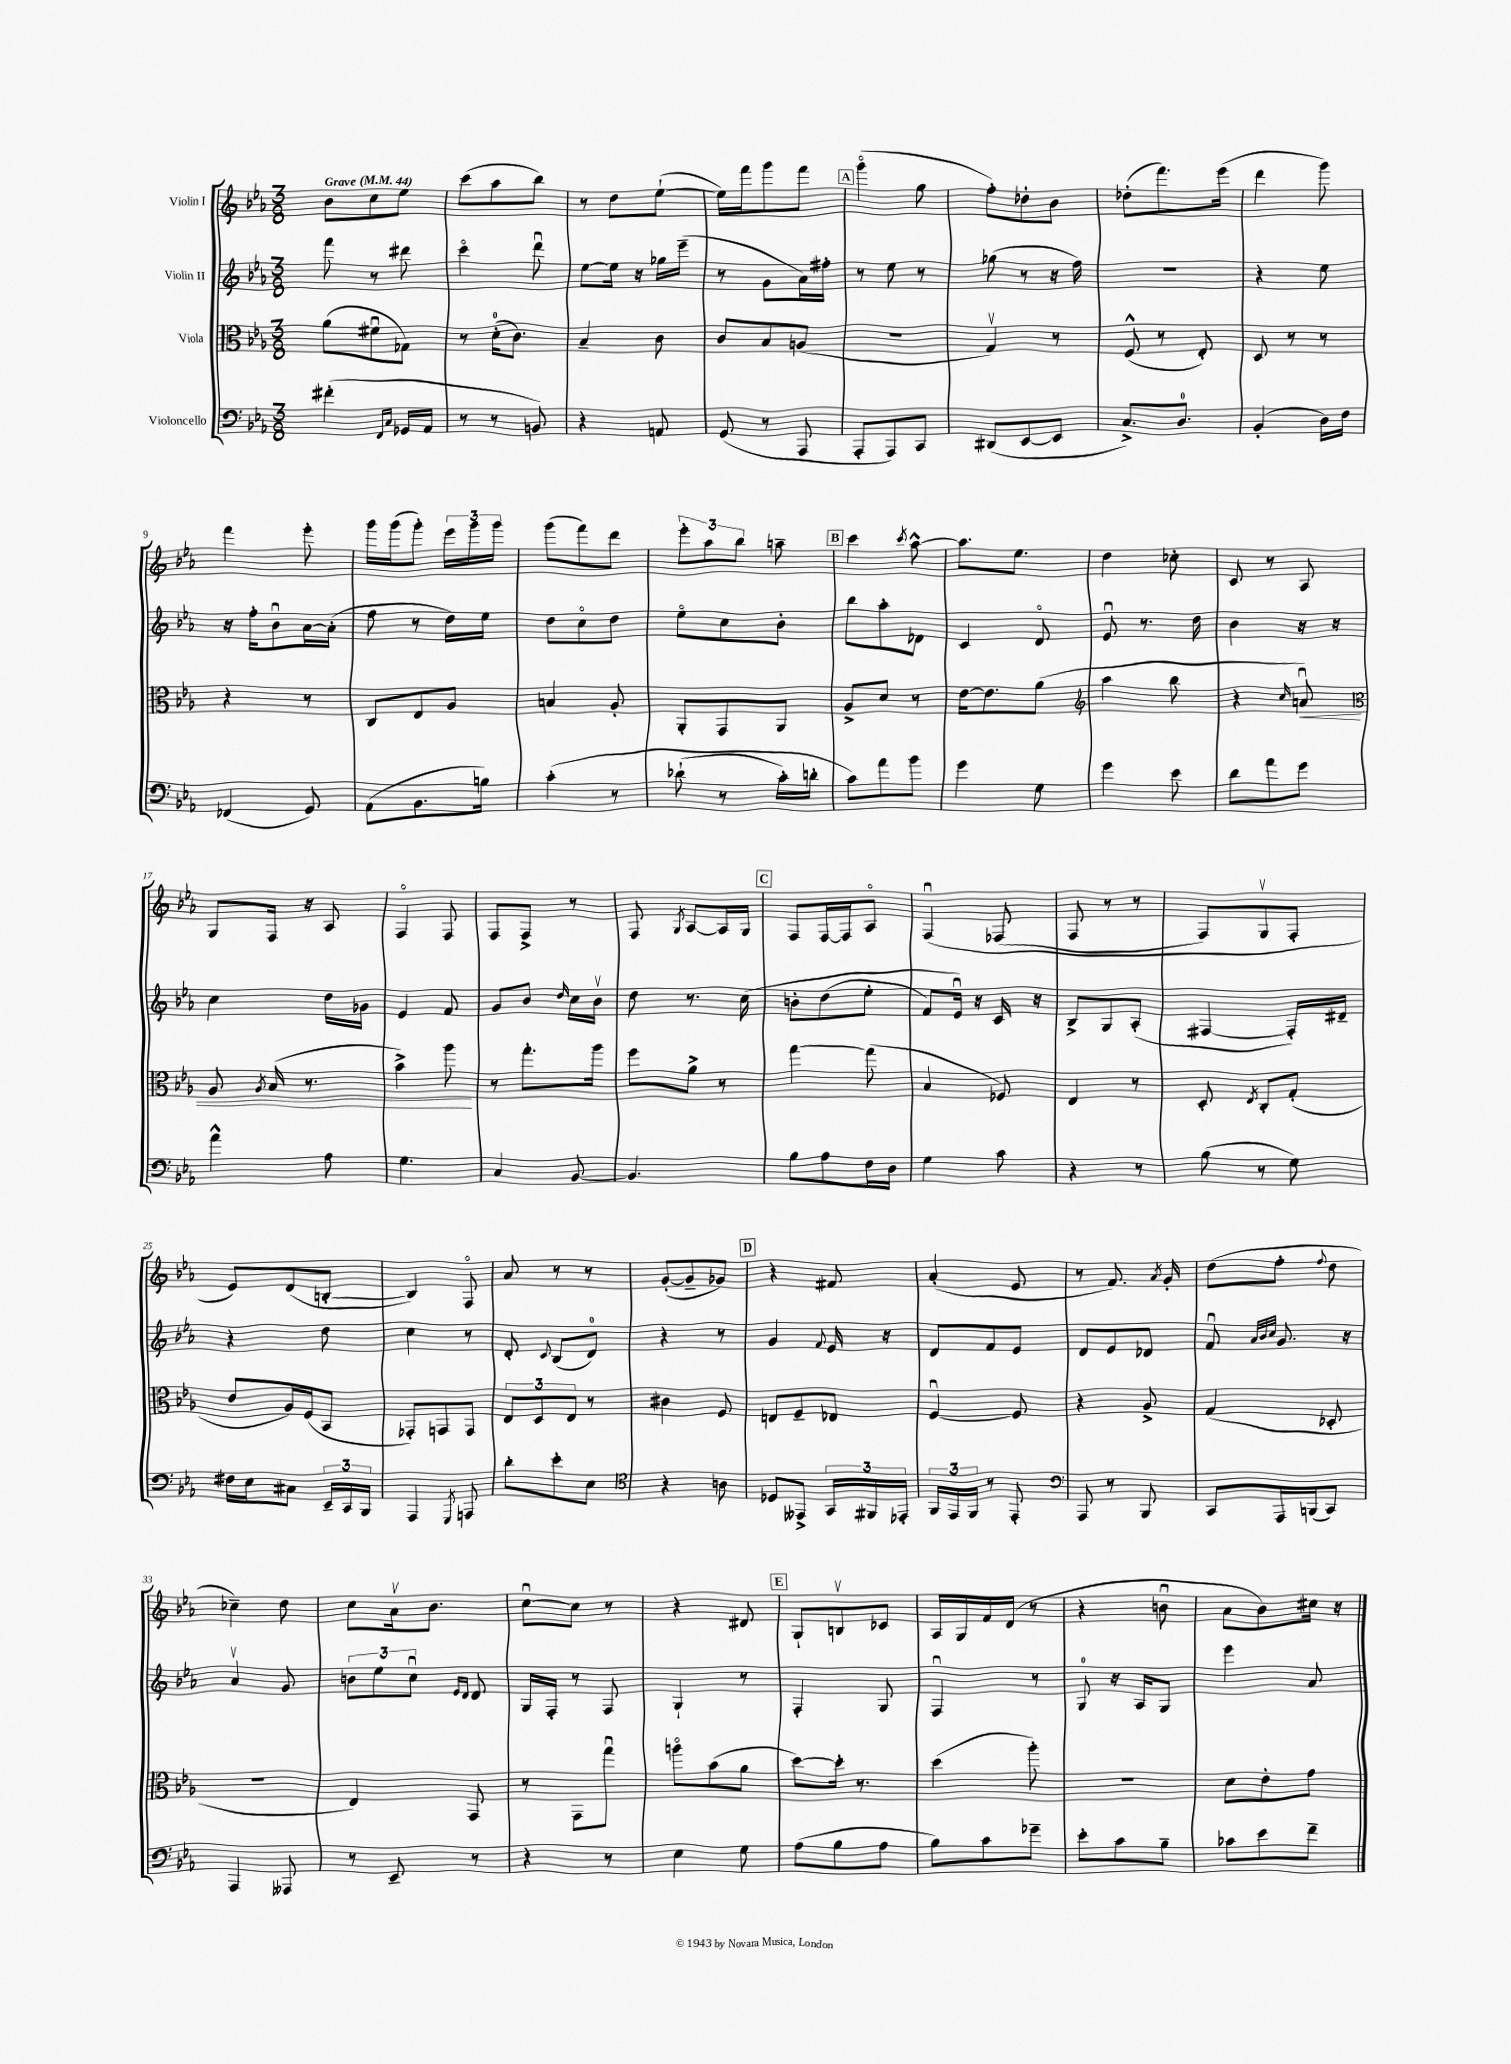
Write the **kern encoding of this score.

**kern	**kern	**dynam	**kern	**kern
*part4	*part3	*part3	*part2	*part1
*staff4	*staff3	*staff3	*staff2	*staff1
*I"Violoncello	*I"Viola	*	*I"Violin II	*I"Violin I
*clefF4	*clefC3	*	*clefG2	*clefG2
*k[b-e-a-]	*k[b-e-a-]	*	*k[b-e-a-]	*k[b-e-a-]
*M3/8	*M3/8	*	*M3/8	*M3/8
*MM44	*MM44	*	*MM44	*MM44
=1	=1	=1	=1	=1
!	!	!	!	!LO:TX:a:B:t=Grave
(4f#X'\	(8a-\L	.	8fff\	8b-\L
.	8f#Xu\	.	8r	8cc\
16qqFF/LL	.	.	.	.
16qqC/JJ	.	.	.	.
16GG-X/LL	8G-X\J)	.	8ddd#X\	8ee-\J
16AA-/JJ	.	.	.	.
=2	=2	=2	=2	=2
8r	8r	.	4ccc\	(8ccc\L
8r	(16d'\KL	.	.	8aa-\
.	8.c\J)	.	.	.
8BBn/)	.	.	8dddu\	8bb-\J)
=3	=3	=3	=3	=3
4r	4B-~/	.	[8ee-\L	8r
.	.	.	16ee-\Jk]	8dd\L
.	.	.	16r	.
8AAn/	8c\	.	16gg-X\LL	([8ee-`\J
.	.	.	(16eee-~\JJ	.
=4	=4	=4	=4	=4
(8GG/	8c/L	.	8r	16ee-\LL])
.	.	.	.	16fff\J
8r	8B-/	.	8g\L	8ggg\
8AAA-/	(8An/J	.	16a-\L)	8fff\J
.	.	.	16ff#X'\JJ	.
!!LO:REH:place=s1:t=A
=5	=5	=5	=5	=5
8AAA-'/L	4.r	.	8r	(4ggg\
8AAA-/)	.	.	8ee-\	.
8CC/J	.	.	8r	8gg\
=6	=6	=6	=6	=6
(8DD#X/L	4Gv/)	.	(8gg-X\	8ff'\L)
[8EE-/	.	.	8r	8dd-X'\
8EE-/J]	8r	.	16r	8b-\J
.	.	.	16ff\)	.
=7	=7	=7	=7	=7
8.C^/L)	(8F^^/	.	4.r	(8dd-X'\L
.	8r	.	.	8.fff\)
8.D/J	.	.	.	.
.	8E-'/)	.	.	.
.	.	.	.	(16eee-\Jk
=8	=8	=8	=8	=8
(4BB-'/	8D/	.	4r	4ddd\
.	8r	.	.	.
16D\LL)	8r	.	8ee-\	8ggg\)
16F\JJ	.	.	.	.
!!LO:LB:g=z
=9	=9	=9	=9	=9
(4FF-X/	4r	.	16r	4fff\
.	.	.	16ff'\KL	.
.	.	.	8b-u\	.
8GG/)	8r	.	[16a-\L	8eee-'\
.	.	.	(16a-'\JJ]	.
=10	=10	=10	=10	=10
(8AA-\L	8C/L	.	8ff\	16ggg\LL
.	.	.	.	(16ggg\J
8.BB-\	8E-/	.	8r	8ggg'\J)
.	8A-/J	.	16dd\LL)	24eee-\LL
.	.	.	.	24ggg\
16Bn\Jk)	.	.	16ee-\JJ	.
.	.	.	.	24ggg\JJ
=11	=11	=11	=11	=11
(4c'\	4Bn/	.	8dd\L	(8ggg\L
.	.	.	8cc\	8fff\)
8r	8A-'/	.	8dd\J	8ddd\J
=12	=12	=12	=12	=12
(8d-X`\	8AA-'/L	.	8ee-\L	12eee-'\L
.	.	.	.	12aa-\
8r	8GG/	.	8cc\	.
.	.	.	.	12bb-\J
16c'\LL)	8AA-/J	.	8b-'\J	8aan~\
16dn'\JJ	.	.	.	.
!!LO:REH:place=s1:t=B
=13	=13	=13	=13	=13
8c\L)	8A-^/L	.	8bb-\L	4ccc\
8a-\	8d/J	.	8aa-'\	.
.	.	.	.	8qccc/
8b-\J	8r	.	8d-X\J	[8aa-^^\
=14	=14	=14	=14	=14
4g\	[16e-\KL	.	4c/	8.aa-\L]
.	8.e-\]	.	.	.
.	.	.	.	8.ee-\J
8G\	(8a-\J	.	8d/	.
=15	=15	=15	=15	=15
*	*clefG2	*	*	*
4g\	4aa-\	.	8e-u/	4dd\
.	.	.	8.r	.
8e-\	8bb-\	.	.	8cc-X'\
.	.	.	16dd\	.
=16	=16	=16	=16	=16
8d\L	4r	.	4b-\	8c/
8a-\	.	.	.	8r
.	16qqcc/	.	.	.
!	!	!LO:HP:b	!	!
8g\J	8anu/)	<	16r	8A-/
.	.	.	16r	.
!!LO:LB:g=z
=17	=17	=17	=17	=17
*	*clefC3	*	*	*
4a-^^\	8A-/	.	4cc\	8G/L
.	8qA-/	.	.	.
.	(16B-/	.	.	16F/Jk
.	8.r	.	.	16r
8A-\	.	.	16dd\LL	8A-/
.	.	.	16g-X\JJ	.
=18	=18	=18	=18	=18
4.G\	4b-^\)	.	4e-/	4F/
.	8aa-\	.	8f/	8F/
.	.	[	.	.
=19	=19	=19	=19	=19
4C/	8r	.	8g/L	8F/L
.	8.gg'\L	.	8b-/J	8F^/J
.	.	.	16qqdd/	.
[8BB-/	.	.	16cc\LL	8r
.	16aa-\Jk	.	16b-v\JJ	.
=20	=20	=20	=20	=20
4.BB-/]	8ff\L	.	8dd\	8F/
.	.	.	.	8qG/
.	8a-^\J	.	8.r	[8A-/L
.	8r	.	.	16A-/L]
.	.	.	(16cc\	16G/JJ
!!LO:REH:place=s1:t=C
=21	=21	=21	=21	=21
8B-\L	[4gg\	.	8bn'\L	8F/L
8A-\	.	.	(8dd\	[16F/L
.	.	.	.	16F/J]
16F\L	(8gg\]	.	8ee-'\J	8A-/J
16D\JJ	.	.	.	.
=22	=22	=22	=22	=22
4G\	4B-/	.	8f/L)	(4Fu/
.	.	.	16e-u/Jk)	.
.	.	.	16r	.
8c\	8F-X/)	.	16c/	(8F-X/
.	.	.	16r	.
=23	=23	=23	=23	=23
4r	4E-/	.	8B-^/L	8F/
.	.	.	8G/	8r
8r	8r	.	(8A-'/J	8r
=24	=24	=24	=24	=24
(8B-\	8D'/	.	[4F#X/	8F/L)
.	8qE-/	.	.	.
8r	8C'/L	.	.	8Gv/
8G\)	(8G'/J	.	16F#'/LL])	8F'/J
.	.	.	16d#X~/JJ	.
!!LO:LB:g=z
=25	=25	=25	=25	=25
16F#X\LL	8e-/L	.	4r	8e-/L)
16E-\J	.	.	.	.
8C#X\J	16A-/L)	.	.	(8d/
.	(16F/J	.	.	.
24EE-~/LL	8BB-/J	.	8dd\	[8Bn'/J
24CC/	.	.	.	.
24BBB-/JJ	.	.	.	.
=26	=26	=26	=26	=26
4AAA-/	8GG-X'/L)	.	4cc\	4B/])
.	8GGn/	.	.	.
8qGGG/	.	.	.	.
8AAAn/	8GG/J	.	8r	8F/
=27	=27	=27	=27	=27
8d'\L	12E-/L	.	8d'/	8a-/
.	12D/	.	.	.
.	.	.	8qqc/	.
8e-'\	.	.	(8B-/L	8r
.	12E-/J	.	.	.
8E-\J	8r	.	8d/J)	8r
=28	=28	=28	=28	=28
*clefC4	*	*	*	*
4r	4c#X\	.	4r	([8g'/L
.	.	.	.	8g~/]
8An\	8F/	.	8r	8g-X/J)
!!LO:REH:place=s1:t=D
=29	=29	=29	=29	=29
8D-X/L	8En/L	.	4g/	4r
8EE--X^/J	8F~/	.	.	.
.	.	.	8qqf/	.
24GG/LL	8E-X/J	.	16e-/	8f#X/
24FF#X/	.	.	.	.
.	.	.	16r	.
24EE-X'/JJ	.	.	.	.
=30	=30	=30	=30	=30
24FF/LL	[4Fu/	.	8d/L	(4a-'/
24EE-/	.	.	.	.
24FF/JJ	.	.	.	.
8r	.	.	8f/	.
8EE-'/	8F/]	.	8e-/J	8e-/
=31	=31	=31	=31	=31
*clefF4	*	*	*	*
8AAA-/	4r	.	8d/L	8r
8r	.	.	8e-/	8.f/)
8BBB-/	8A-^/	.	8d-X/J	.
.	.	.	.	8qa-/
.	.	.	.	16g'/
=32	=32	=32	=32	=32
8CC/L	(4G/	.	8fu/	(8dd\L
.	.	.	32qqa-/LLL	.
.	.	.	32qqb-/	.
.	.	.	32qqcc/JJJ	.
16AAA-/L	.	.	8.g/	8ff'\J
(16BBBn/J	.	.	.	.
.	.	.	.	8qqff/
8CC/J)	8D-X'/	.	.	8dd\
.	.	.	16r	.
!!LO:LB:g=z
=33	=33	=33	=33	=33
4AAA-/	4.r	.	4a-v/	4cc-X~\)
8AAA--X/	.	.	8g/	8dd\
=34	=34	=34	=34	=34
8r	4E-/)	.	12bn\L	8cc\L
.	.	.	12ee-\	.
8EE-~/	.	.	.	16a-v\k
.	.	.	12ccu\J	.
.	.	.	.	8.b-\J
.	.	.	16qqe-/LL	.
.	.	.	16qqd/JJ	.
8r	8GG/	.	8d/	.
=35	=35	=35	=35	=35
4r	8r	.	16G/LL	[8ccu\L
.	.	.	16F'/JJ	.
.	8GG\L	.	8r	8cc\J]
8r	8ggu\J	.	8F/	8r
=36	=36	=36	=36	=36
4E-\	8aan\L	.	4G`/	4r
.	(8b-\	.	.	.
8G\	8a-\J	.	8r	8d#X/
!!LO:REH:place=s1:t=E
=37	=37	=37	=37	=37
(8A-\L	[8dd\L)	.	4F'/	8G`/L
8B-\	16dd'\Jk]	.	.	8Bnv/
.	8.r	.	.	.
8A-\J	.	.	8G/	8c-X/J
=38	=38	=38	=38	=38
8B-\L)	(4dd\	.	4Fu/	16A-/LL
.	.	.	.	16G/
8c\	.	.	.	16f/
.	.	.	.	(16d/JJ
8g-X~\J	8aa-'\)	.	8r	8r
=39	=39	=39	=39	=39
8e-'\L	4.r	.	8G/	4r
8c\	.	.	16r	.
.	.	.	16A-/KL	.
8B-~\J	.	.	8G/J	8bnu\
=40	=40	=40	=40	=40
8c-X\L	8d\L	.	4eee-\	8a-\L
8e-\	8e-'\	.	.	8b-\)
8f~\J	8g\J	.	8a-/	16cc#X\Jk
.	.	.	.	16r
==	==	==	==	==
*-	*-	*-	*-	*-
